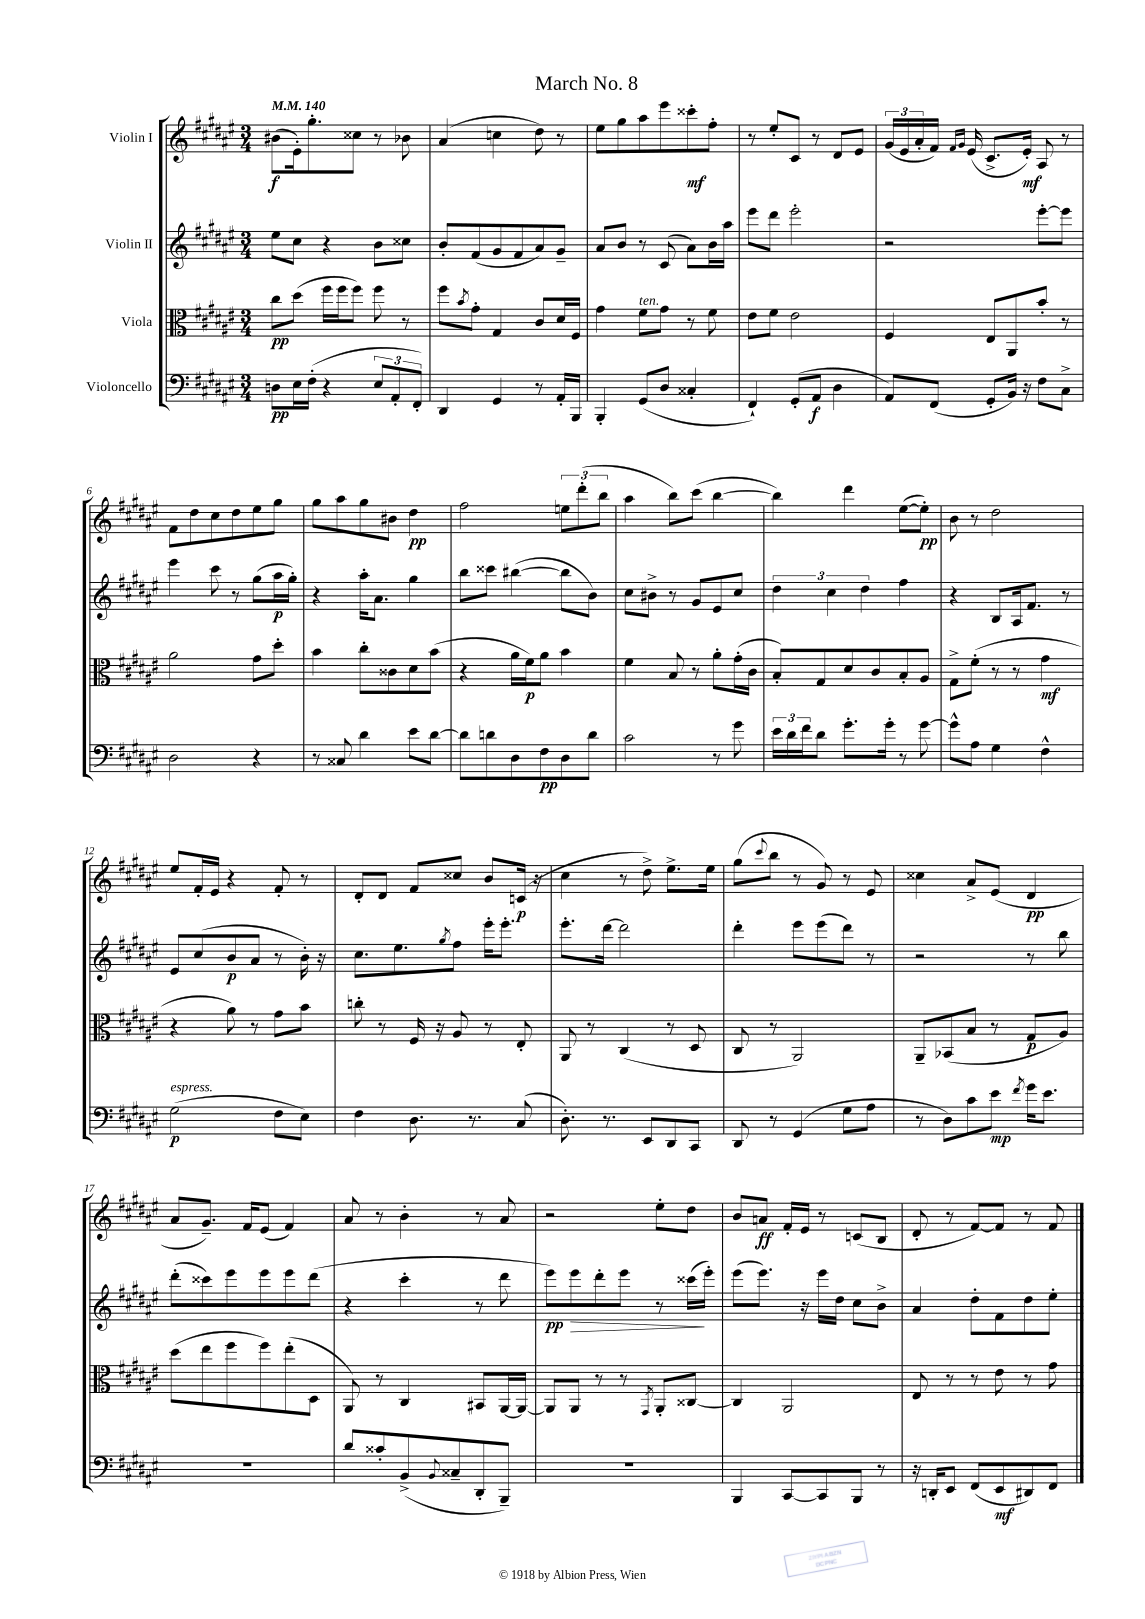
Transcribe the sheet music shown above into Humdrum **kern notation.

**kern	**kern	**kern	**kern
*staff4	*staff3	*staff2	*staff1
*clefF4	*clefC3	*clefG2	*clefG2
*k[f#c#g#d#a#e#]	*k[f#c#g#d#a#e#]	*k[f#c#g#d#a#e#]	*k[f#c#g#d#a#e#]
*M3/4	*M3/4	*M3/4	*M3/4
*MM140	*MM140	*MM140	*MM140
8D	8cc#	8ee#	(8b#
16E#	(8dd#	8cc#	16e#')
(16F#'	.	.	8.gg#'
4r	16ff#	4r	.
.	16ff#	.	.
.	8ff#)	.	8cc##
12E#	8ff#	8b	8r
12AA#'	.	.	.
.	8r	8cc##	8b-
12FF#')	.	.	.
=	=	=	=
4DD#	8ff#	8b'	(4a#
.	8qb	.	.
.	8g#'	(8f#	.
4GG#	4G#	8g#	4cc
.	.	8f#	.
8r	8c#	8a#)	8dd#)
16AA#'	16d#	8g#~	8r
16BBB	16F#	.	.
=	=	=	=
4BBB'	4g#	8a#	8ee#
.	.	8b	8gg#
(8GG#	8f#	8r	8aa#
8D#	8g#	(8c#	8eee#
4C##'	8r	8a#)	8ccc##'
.	8f#	16b	8ff#'
.	.	16aa#	.
=	=	=	=
4FF#`)	8e#	8eee#	8r
.	8f#	8ddd#	8ee#'
(8GG#'	2e#	2eee#'	8c#
8AA#	.	.	8r
4D#	.	.	8d#
.	.	.	8e#
=	=	=	=
8AA#)	4F#	2r	(24g#
.	.	.	24e#
.	.	.	24a#'
(8FF#	.	.	16f#)
.	.	.	16qqf#
.	.	.	16qqg#
.	.	.	(16e#
8GG#'	8E#	.	8.c#^
16BB)	8AA#	.	.
16r	.	.	16e#')
8F#	8b'	[8eee#'	8A#
8C#^	8r	8eee#]	8r
=	=	=	=
2D#	2a#	4eee#	8f#
.	.	.	8dd#
.	.	8ccc#	8cc#
.	.	8r	8dd#
4r	8g#	(8gg#	8ee#
.	8dd#'	16aa#	8gg#
.	.	16gg#')	.
=	=	=	=
8r	4b	4r	8gg#
8C##	.	.	8aa#
4d#	8cc#'	16aa#'	8gg#
.	.	8.a#	.
.	8c##	.	8b#
8e#	8d#	4gg#	4dd#
[8d#	(8b	.	.
=	=	=	=
8d#]	4r	8bb	2ff#
8d	.	8ccc##	.
8D#	16a#	([4bb#	.
.	16f#)	.	.
8F#	8a#	.	.
8D#	4b	8bb#]	12ee
.	.	.	(12ddd#'
8d	.	8b)	.
.	.	.	12bb
=	=	=	=
2c#	4f#	8cc#	4aa#
.	.	8b#^	.
.	8B	8r	8bb)
.	8r	8g#	(8ccc#
8r	8a#'	8e#	[4bb
8g#	(16g#'	8cc#	.
.	16c#	.	.
=	=	=	=
24e#	8B')	6dd#	4bb])
24d#	.	.	.
24f#	.	.	.
8d#	8G#	.	.
.	.	6cc#	.
8.g#'	8d#	.	4ddd#
.	.	6dd#	.
.	8c#	.	.
16g#'	.	.	.
8r	8B'	4ff#	([8ee#
[8g#	8A#	.	8ee#'])
=	=	=	=
8g#^^]	8G#^	4r	8b
8A#	(8f#'	.	8r
4G#	8r	8B	2dd#
.	8r	16A#	.
.	.	8.f#	.
4F#^^	4g#	.	.
.	.	8r	.
=	=	=	=
(2G#	4r	8e#	8ee#
.	.	(8cc#	16f#'
.	.	.	16e#
.	8a#)	8b	4r
.	8r	8a#	.
8F#	8g#	8r	8f#'
8E#)	8b	16b')	8r
.	.	16r	.
=	=	=	=
4F#	8cc'	8.cc#	8d#'
.	8r	.	8d#
.	.	8.ee#	.
8.D#	16F#	.	8f#
.	16r	.	.
.	.	8qgg#	.
.	8A#	8ff#	8cc##
8.r	.	.	.
.	8r	16eee#'	8b
.	.	8.eee#'	.
(8C#	8E#'	.	(16c
.	.	.	16r
=	=	=	=
8.D#')	8AA#	8.eee#'	4cc#
.	8r	.	.
8.r	.	[16ddd#	.
.	(4C#	2ddd#]	8r
8EE#	.	.	8dd#^)
8DD#	8r	.	8.ee#^
8CC#	8D#	.	.
.	.	.	16ee#
=	=	=	=
8DD#	8C#	4ddd#'	(8gg#
.	.	.	8qqccc#
8r	8r	.	8bb
(4GG#	2AA#)	8eee#	8r
.	.	(8eee#	8g#)
8G#	.	8ddd#)	8r
8A#	.	8r	8e#
=	=	=	=
8r	8AA#~	2r	4cc##
8D#)	(8BB-	.	.
8c#	8B	.	8a#^
8e#	8r	.	(8e#
8qf#	.	.	.
16g#	8G#	8r	4d#
8.e#	.	.	.
.	8A#)	8bb	.
=	=	=	=
2.r	(8dd#	(8ddd#'	8a#
.	8ee#	8ccc##)	8.g#~)
.	8ff#	8eee#	.
.	.	.	16f#
.	8ff#)	8eee#	(8e#
.	(8ee#'	8eee#	4f#)
.	8D#	(8ddd#	.
=	=	=	=
8d#	8AA#)	4r	8a#
8c##'	8r	.	8r
(8BB^	4C#	4ccc#'	4b'
8qqBB	.	.	.
8C##~	.	.	.
8DD#'	8BB#	8r	8r
8BBB~)	[16AA#	8ddd#	8a#
.	16AA#_	.	.
=	=	=	=
2.r	8AA#]	8eee#)	2r
.	8AA#	8eee#	.
.	8r	8ddd#'	.
.	8r	8eee#	.
.	8qGG#	.	.
.	8AA#'	8r	8ee#'
.	[8C##	(16ccc##	8dd#
.	.	16eee#')	.
=	=	=	=
4BBB	4C##]	(8eee#	8b
.	.	8.eee#)	8a
[8CC#	2AA#	.	16f#'
.	.	16r	16e#
8CC#]	.	16eee#	8r
.	.	16dd#	.
8BBB	.	8cc#	(8c
8r	.	8b^	8B
=	=	=	=
16r	8E#	4a#	8d#'
16DD'	.	.	.
8EE#	8r	.	8r
(8FF#	8r	8dd#'	[8f#)
8EE#	8e#	8f#	8f#]
8DD#)	8r	8dd#	8r
8FF#	8g#	8ee#'	8f#
==	==	==	==
*-	*-	*-	*-
